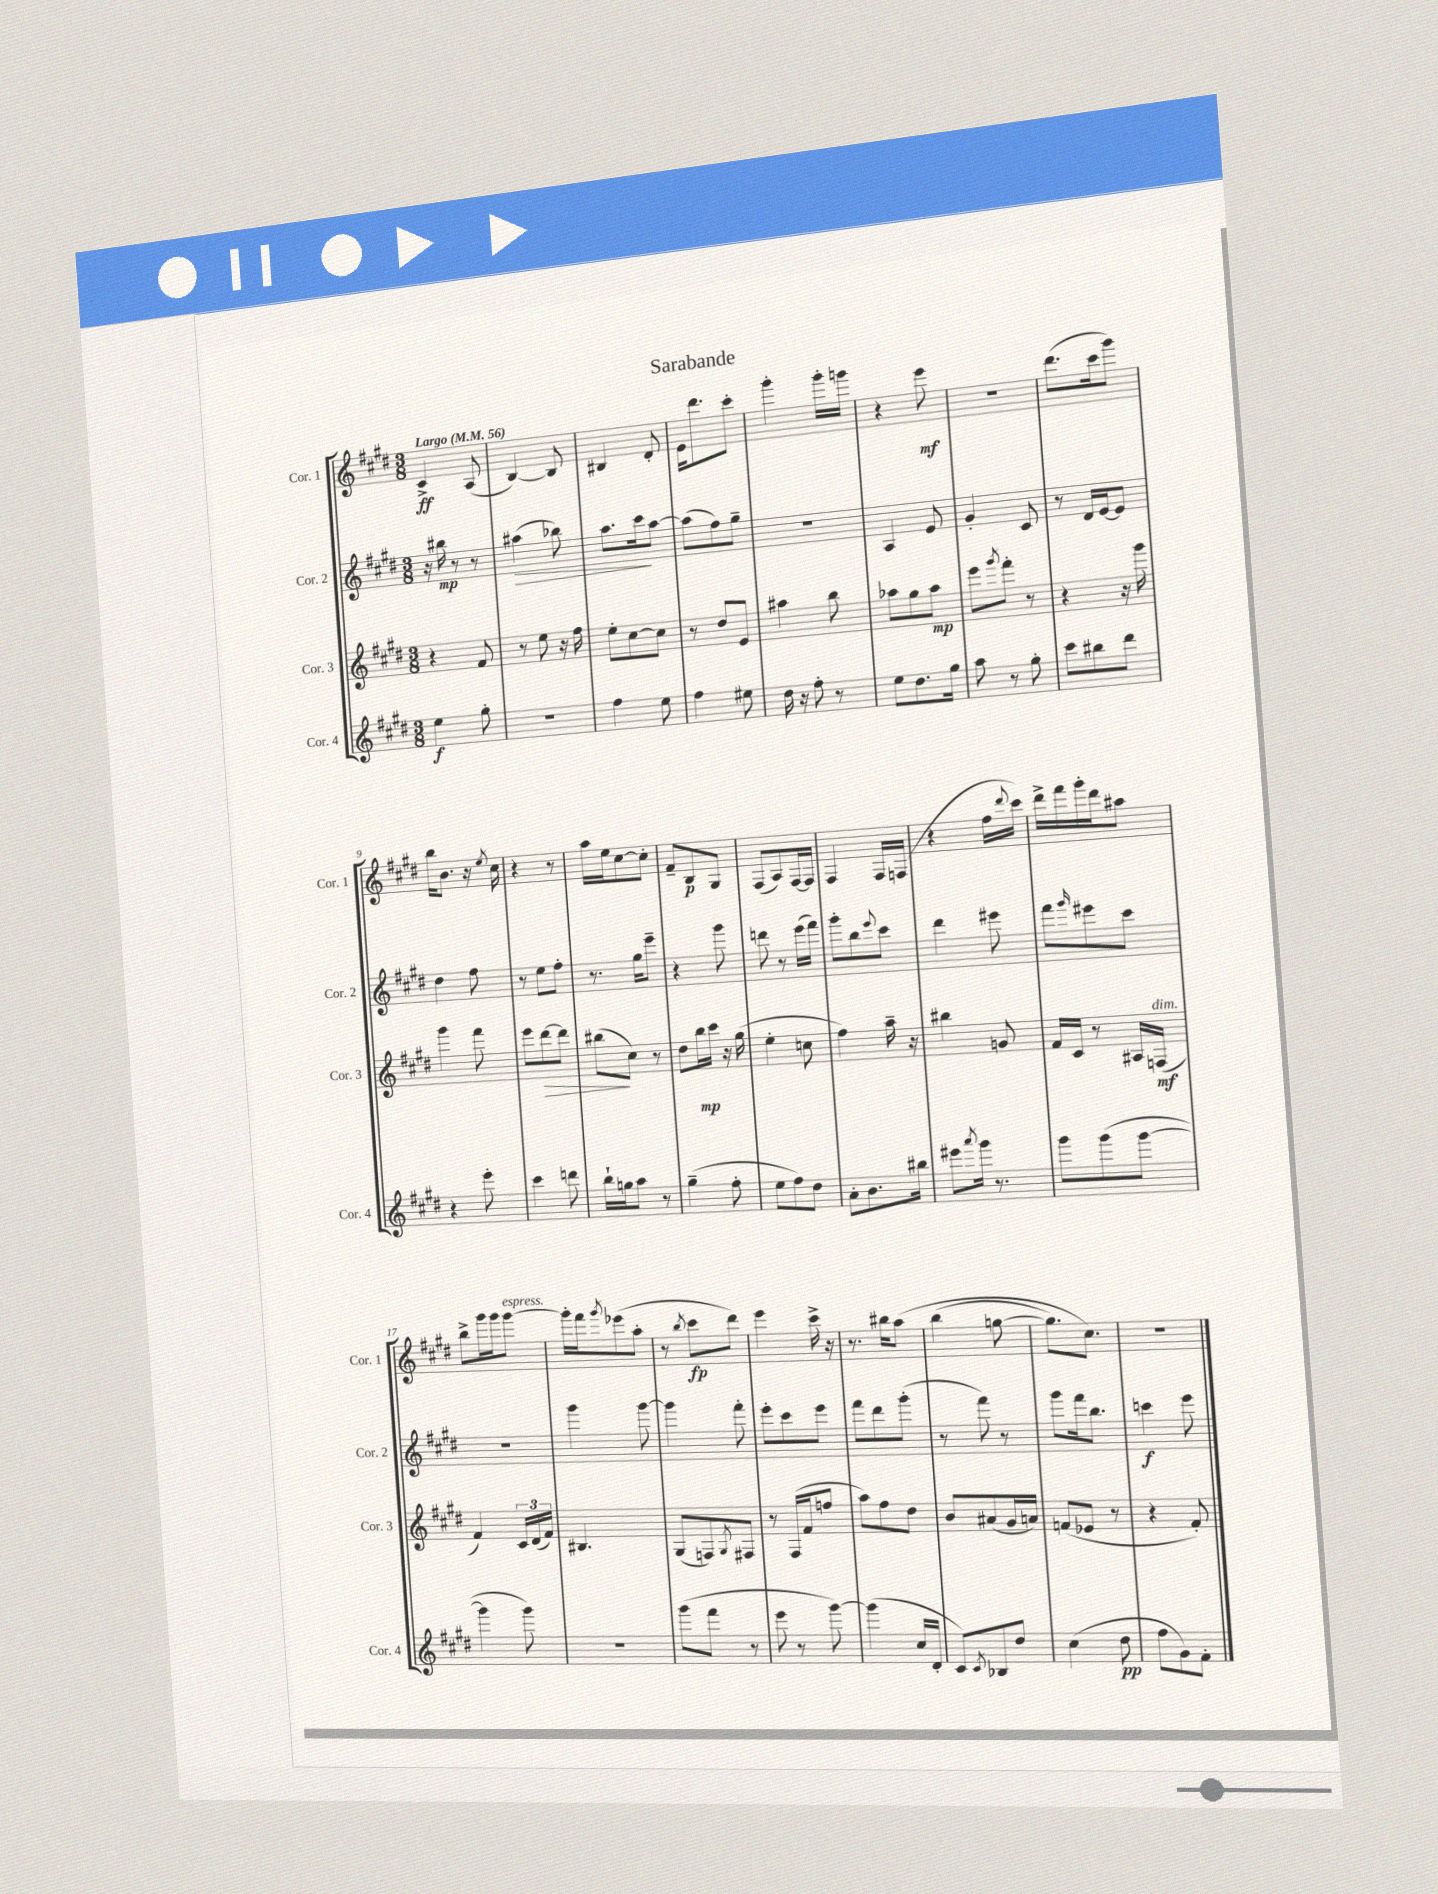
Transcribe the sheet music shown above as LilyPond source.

\header { title = "Sarabande" }
<<
\new StaffGroup <<
\new Staff = "s0" \with { instrumentName = "Cor. 1" shortInstrumentName = "Cor. 1" } {
    \clef treble \key e \major \numericTimeSignature \time 3/8 \tempo "Largo" 4 = 56
    cis'4->\ff a8( |
    b4~) b8 |
    bis4 dis'8-. |
    e'16 dis'''8. cis'''8-. |
    gis'''4-. gis'''16-. g'''16 |
    r4 e'''8\mf |
    r4. |
    dis'''8.( cis'''16 gis'''8) |
    b''16 b'8. r16 \acciaccatura { e''8 } cis''16 |
    r4 r8 |
    a''16 e''16 cis''8~ cis''8-. |
    fis'8-- b8\p gis8 |
    fis8( a8) fis16~ fis16 |
    fis4 fis16 f16( |
    r4 fis''16 \appoggiatura { dis'''8 } cis'''16) |
    dis'''16-> fis'''16 gis'''16-. dis'''16 ais''8 |
    b''8-> gis'''16 gis'''16 gis'''8~^\markup { \italic "espress." } |
    gis'''16-. fis'''16 \acciaccatura { gis'''8 } ees'''8( a''8-. |
    r8 \acciaccatura { b''8 } cis'''8\fp dis'''8) |
    e'''4 cis'''16-> r16 |
    r8. bis''16 a''8\( |
    b''4( g''8~ |
    g''8.) cis''8.\) |
    R4. \bar "|." |
}
\new Staff = "s1" \with { instrumentName = "Cor. 2" shortInstrumentName = "Cor. 2" } {
    \clef treble \key e \major \numericTimeSignature \time 3/8
    r16 bis''16\mp r8 r8 |
    ais''4\>( bes''8) |
    a''8. cis'''16\! a''8~ |
    a''8( fis''8) gis''8-- |
    R4. |
    a4 e'8 |
    gis'4-. cis'8 |
    r8 dis'16 e'16~ e'8 |
    dis''4 fis''8 |
    r8 e''8 fis''8-. |
    r8. gis''16 e'''8-- |
    r4 gis'''8 |
    d'''8 r8 e'''16( fis'''16) |
    gis'''8-. b''8 \appoggiatura { e'''8 } cis'''8 |
    dis'''4 eis'''8 |
    fis'''8 \grace { gis'''16 } eis'''8 cis'''8 |
    R4. |
    gis'''4 gis'''8~ |
    gis'''4 fis'''8-. |
    e'''8-. cis'''8 e'''8 |
    fis'''8 dis'''8 gis'''8-.( |
    r8 fis'''8) r8 |
    gis'''8 fis'''16 b''8. |
    c'''4\f e'''8 \bar "|." |
}
\new Staff = "s2" \with { instrumentName = "Cor. 3" shortInstrumentName = "Cor. 3" } {
    \clef treble \key e \major \numericTimeSignature \time 3/8
    r4 fis'8 |
    r8 e''8 r16 fis''16 |
    e''8-. cis''8~ cis''8 |
    r8 dis''8 e'8 |
    ais''4 b''8 |
    aes''8 gis''8 aes''8\mp |
    e'''8 \acciaccatura { gis'''8 } fis'''8-. r8 |
    r4 r16 gis'''16 |
    gis'''4 fis'''8 |
    e'''8 dis'''8~\> dis'''8 |
    bis''8\!( cis''8) r8 |
    dis''8 b''16\mp cis'''16 r16 gis''16( |
    e''4-. c''8 |
    fis''4) a''16-- r16 |
    bis''4 g'8 |
    fis'16 cis'16 r8 ais16 f16\mf^\markup { \italic "dim." }( |
    fis'4) \tuplet 3/2 { cis'16 dis'16( fis'16) } |
    bis4. |
    gis8( f8) \acciaccatura { gis8 } fis8 |
    r8 fis16( fis'16 f''8 |
    a''8) fis''8 dis''8 |
    b'8 ais'8( gis'16 a'16) |
    f'8( ees'8 r8 |
    r4 fis'8-.) \bar "|." |
}
\new Staff = "s3" \with { instrumentName = "Cor. 4" shortInstrumentName = "Cor. 4" } {
    \clef treble \key e \major \numericTimeSignature \time 3/8
    e''4\f gis''8-. |
    R4. |
    fis''4 e''8 |
    fis''4 eis''8 |
    dis''16 r16 fis''8-. r8 |
    e''8 dis''8. gis''16 |
    a''8 r8 gis''8-. |
    cis'''8 bis''8 dis'''8 |
    r4 e'''8-. |
    cis'''4 d'''8 |
    b''16-! g''16 a''8 r8 |
    gis''4--( fis''8-. |
    e''8 fis''8) dis''8 |
    a'8-. b'8. bis''16 |
    eis'''8 \acciaccatura { a'''8 } gis'''16 r8. |
    gis'''8 gis'''8( gis'''8~ |
    gis'''4 gis'''8) |
    R4. |
    gis'''8( fis'''8 r8 |
    e'''8 r8 gis'''8~) |
    gis'''4( cis''16 dis'16-. |
    cis'8) \acciaccatura { cis'8 } bes8 dis''8 |
    cis''4( dis''8\pp |
    fis''8 gis'8) fis'8-. \bar "|." |
}
>>
>>
